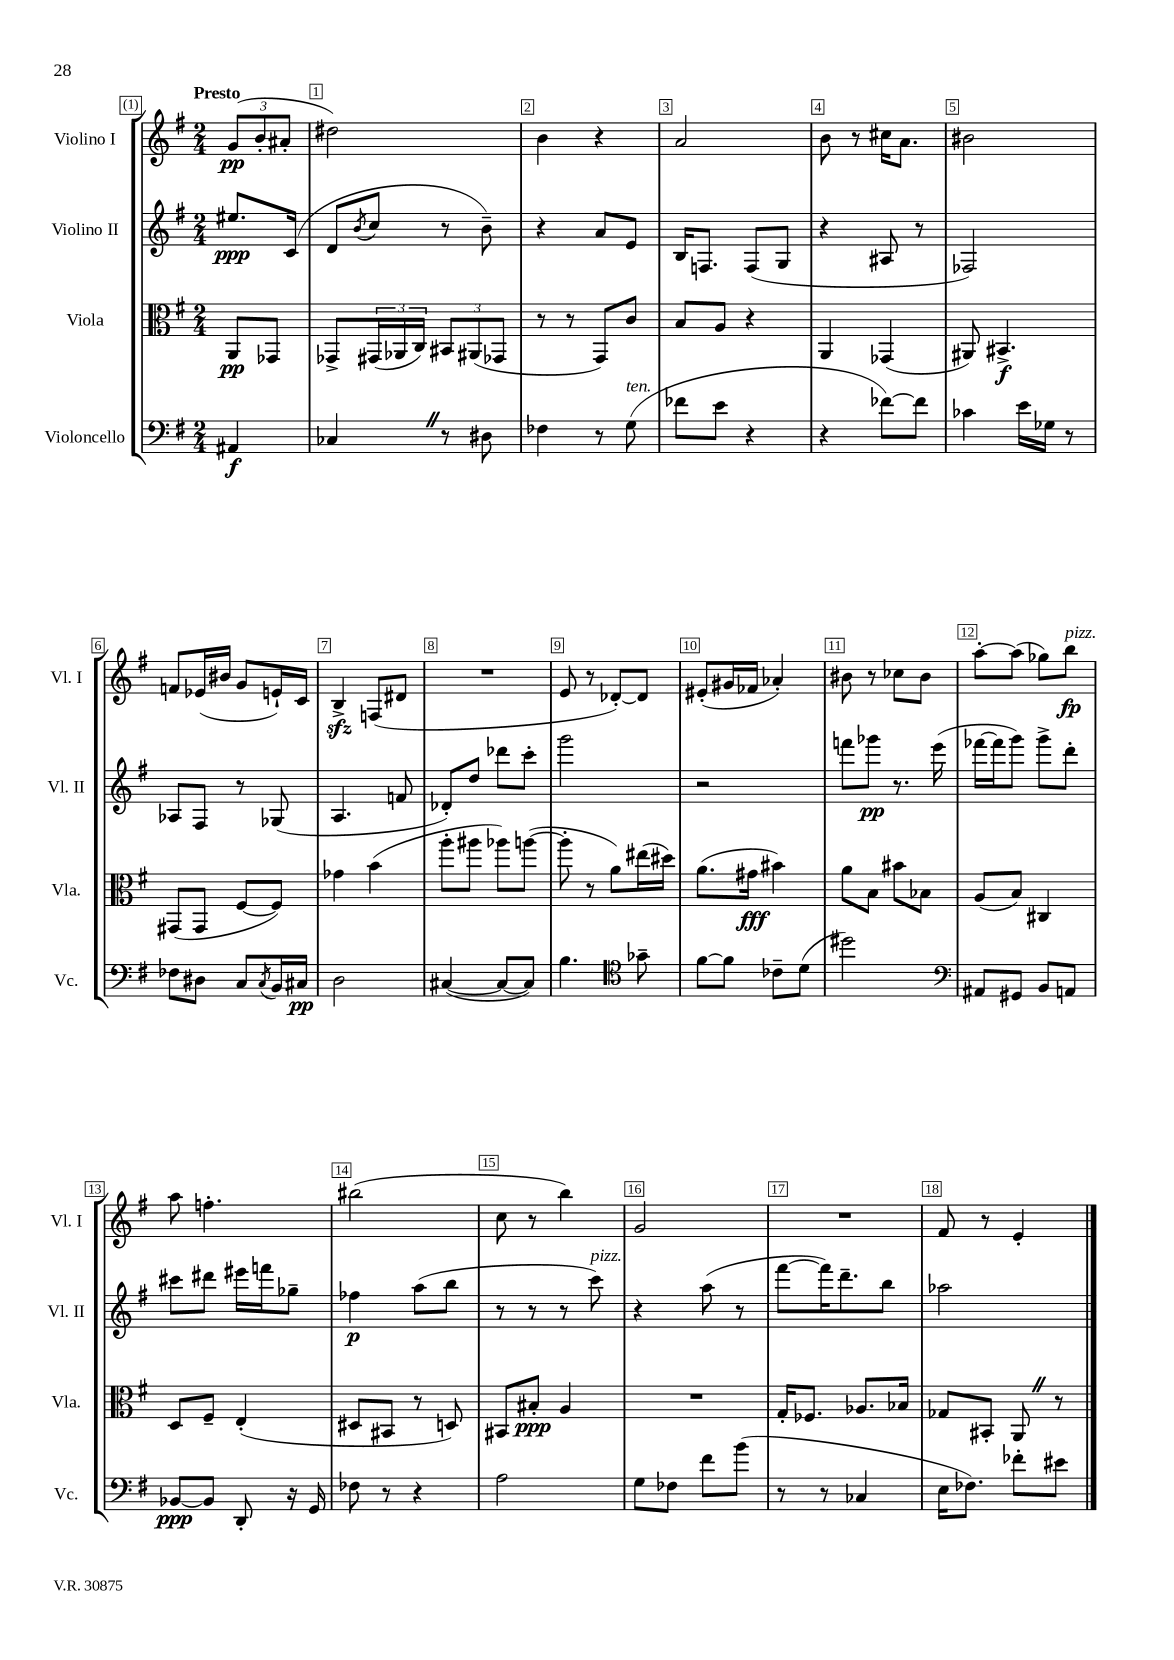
<<
\new StaffGroup <<
\new Staff = "s0" \with { instrumentName = "Violino I" shortInstrumentName = "Vl. I" } {
    \clef treble \key g \major \numericTimeSignature \time 2/4 \partial 4 \tempo "Presto"
    \tuplet 3/2 { g'8\pp( b'8-. ais'8-. } |
    dis''2) |
    b'4 r4 |
    a'2 |
    b'8 r8 cis''16 a'8. |
    bis'2 |
    f'8 ees'16( bis'16 g'8 e'16-!) c'16 |
    b4->\sfz f8( dis'8 |
    R2 |
    e'8 r8 des'8~-.) des'8 |
    eis'8-.( gis'16 fes'16 aes'4-.) |
    bis'8 r8 ces''8 bis'8 |
    a''8~-. a''8( ges''8) b''8\fp^\markup { \italic "pizz." } |
    a''8 f''4.-. |
    bis''2( |
    c''8 r8 b''4) |
    g'2 |
    R2 |
    fis'8 r8 e'4-. \bar "|." |
}
\new Staff = "s1" \with { instrumentName = "Violino II" shortInstrumentName = "Vl. II" } {
    \clef treble \key g \major \numericTimeSignature \time 2/4 \partial 4
    eis''8.\ppp c'16( |
    d'8 \acciaccatura { b'8 } c''8 r8 b'8--) |
    r4 a'8 e'8 |
    b16 f8. f8( g8 |
    r4 ais8 r8 |
    fes2) |
    aes8 fis8 r8 ges8( |
    a4. f'8 |
    des'8-.) d''8 des'''8 c'''8-. |
    g'''2 |
    r2 |
    f'''8 ges'''8\pp r8. e'''16( |
    fes'''16~ fes'''16 g'''8) g'''8-> d'''8-. |
    cis'''8 dis'''8 eis'''16 f'''16 ges''8-- |
    fes''4\p a''8( b''8 |
    r8 r8 r8 c'''8^\markup { \italic "pizz." }) |
    r4 a''8( r8 |
    fis'''8~ fis'''16) d'''8.-- b''8 |
    aes''2 \bar "|." |
}
\new Staff = "s2" \with { instrumentName = "Viola" shortInstrumentName = "Vla." } {
    \clef alto \key g \major \numericTimeSignature \time 2/4 \partial 4
    a,8\pp ges,8 |
    ges,8-> \tuplet 3/2 { gis,16( aes,16 c16) } \tuplet 3/2 { bis,8 ais,8( ges,8 } |
    r8 r8 g,8) c'8 |
    b8 a8 r4 |
    a,4 ges,4( |
    ais,8) bis,4.->\f |
    gis,8( gis,8 fis8~ fis8) |
    ges'4 b'4( |
    a''8-. ais''8 aes''8) a''8~( |
    a''8-. r8 a'8) eis''16( dis''16) |
    a'8.( gis'16\fff bis'4) |
    a'8 b8 bis'8 bes8 |
    a8( b8) cis4 |
    d8 fis8-- e4-.( |
    dis8 bis,8 r8 d8) |
    bis,8 bis8-.\ppp a4 |
    R2 |
    g16-. fes8. aes8. bes16 |
    ges8 bis,8-. a,8 \once \override BreathingSign.text = \markup { \musicglyph "scripts.caesura.straight" } \breathe r8 \bar "|." |
}
\new Staff = "s3" \with { instrumentName = "Violoncello" shortInstrumentName = "Vc." } {
    \clef bass \key g \major \numericTimeSignature \time 2/4 \partial 4
    ais,4\f |
    ces4 \once \override BreathingSign.text = \markup { \musicglyph "scripts.caesura.straight" } \breathe r8 dis8 |
    fes4 r8 g8^\markup { \italic "ten." }( |
    fes'8 e'8 r4 |
    r4 fes'8~) fes'8 |
    ces'4 e'16 ges16 r8 |
    fes8 dis8 c8 \acciaccatura { c8 } b,16 cis16\pp |
    d2 |
    cis4~( cis8~ cis8) |
    b4. \clef tenor ges'8-- |
    fis'8~ fis'8 ces'8-- d'8( |
    dis''2) |
    \clef bass ais,8 gis,8 b,8 a,8 |
    bes,8~\ppp bes,8 d,8-. r16 g,16 |
    fes8 r8 r4 |
    a2 |
    g8 fes8 fis'8 b'8( |
    r8 r8 ces4 |
    e16 fes8.) fes'8-. eis'8 \bar "|." |
}
>>
>>
\layout { \context { \Score \override BarNumber.break-visibility = ##(#f #t #t) barNumberVisibility = #all-bar-numbers-visible \override BarNumber.stencil = #(make-stencil-boxer 0.1 0.3 ly:text-interface::print) } }
